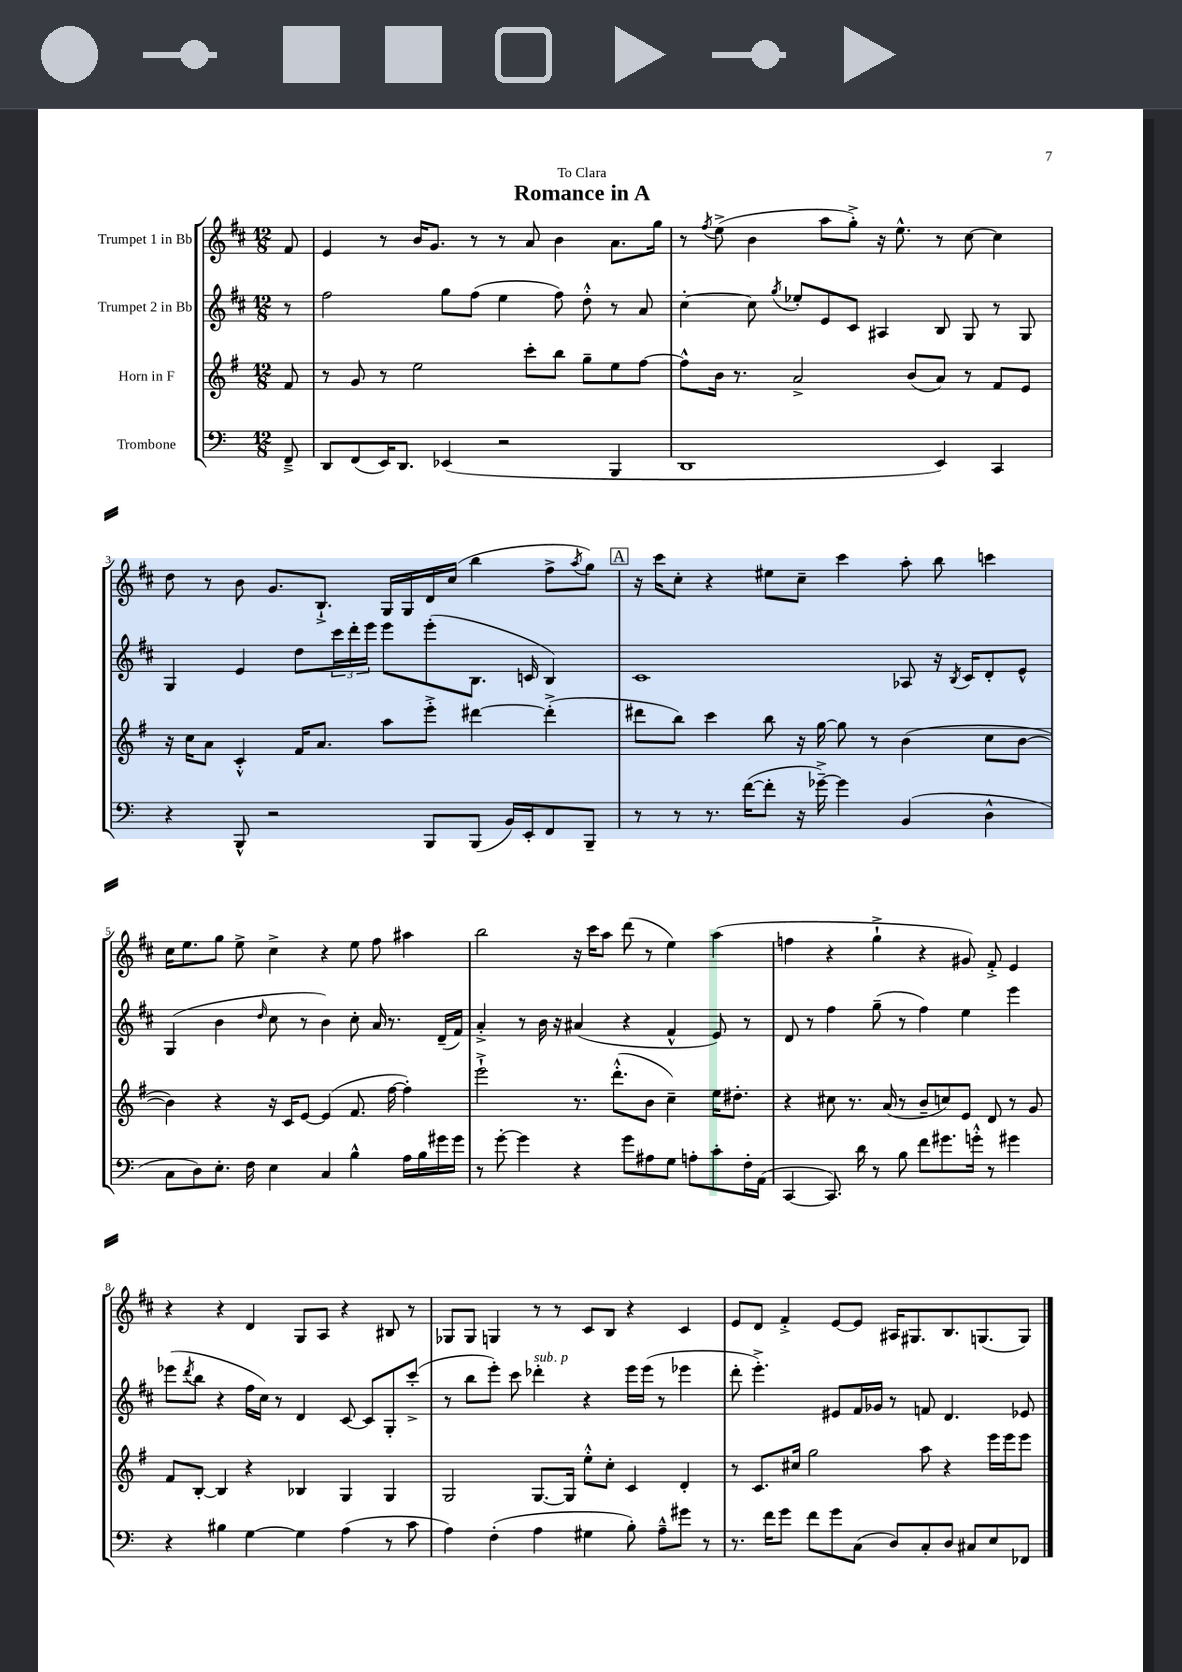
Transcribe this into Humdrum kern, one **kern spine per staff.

**kern	**kern	**kern	**kern
*staff4	*staff3	*staff2	*staff1
*clefF4	*clefG2	*clefG2	*clefG2
*k[]	*k[f#]	*k[f#c#]	*k[f#c#]
*M12/8	*M12/8	*M12/8	*M12/8
8FF~^	8f#	8r	8f#
=	=	=	=
8DD	8r	2ff#	4e
(8FF	8g	.	.
16EE)	8r	.	8r
8.DD	.	.	.
.	2ee	.	16b
.	.	.	8.g
(4EE-	.	8gg	.
.	.	(8ff#	8r
2r	.	4ee	8r
.	8ccc'	.	8a
.	8bb	8ff#)	4b
.	8gg~	8dd'^^	.
4BBB	8ee	8r	8.a
.	[8ff#	8a	.
.	.	.	16gg
=	=	=	=
1DD	8ff#^^]	[4cc#'	8r
.	.	.	8qff#
.	16b	.	(8ee^
.	8.r	.	.
.	.	8cc#]	4b
.	.	8qgg	.
.	2a^	8ee-'	.
.	.	8e	8aa
.	.	8c#	8gg'^)
.	.	4A#	16r
.	.	.	8.ee^^
.	(8b	.	.
4EE)	8a)	8B	8r
.	8r	8G	[8cc#
4CC	8f#	8r	4cc#]
.	8e	8G	.
=	=	=	=
4r	16r	4G	8dd
.	16cc	.	.
.	8a	.	8r
8BBB^^	4c'^^	4e	8b
2r	.	.	8.g
.	16f#	8dd	.
.	8.a	.	8.B`^
.	.	24ccc#	.
.	.	24ddd'	.
.	.	24eee	.
.	8aa	8eee	16G
.	.	.	16G
8BBB	8eee'^	(8eee'	16d
.	.	.	(16cc#
(8BBB	[4ddd#	8.B	4bb
16BB)	.	.	.
16EE'	.	16c	.
8FF	(4ddd#'^]	4B)	8ff#^
.	.	.	8qaa
8BBB~	.	.	8gg)
=	=	=	=
8r	8ddd#	1c#	16r
.	.	.	16ccc#
8r	8bb)	.	8cc#'
8.r	4ccc	.	4r
([16f	.	.	.
8f']	8bb	.	8ee#
16r	16r	.	8cc#~
[16g-~^)	[16gg	.	.
4g-]	8gg]	.	4ccc#
.	8r	.	.
(4BB	(4b	8A-	8aa'
.	.	16r	8bb
.	.	8qB	.
.	.	16c#	.
4D^^	8cc	8d'	4ccc
.	[8b	8e^^	.
=	=	=	=
8C	4b])	(4G	16cc#
.	.	.	8.ee
8D)	.	.	.
8.E'	4r	4b	8gg
.	.	.	8ee^
16F	.	.	.
.	.	16qqdd	.
4E	16r	8cc#	4cc#^
.	16c	.	.
.	[8e	8r	.
4C	(4e]	4b)	4r
4B^^	8.f#	8cc#'	8ee
.	.	16a	8ff#
.	[16ff#	8.r	.
16A	4ff#'])	.	4aa#
16B	.	.	.
16g#	.	(16d~	.
16g#	.	16f#)	.
=	=	=	=
8r	2eee`^	4a'^	2bb
[8g'	.	.	.
4g]	.	8r	.
.	.	16b	.
.	.	16r	.
4r	8.r	(4a#	16r
.	.	.	16ccc#
.	.	.	8aa
.	(8.ddd'^^	.	.
8g	.	4r	(8ddd
8A#	8b	.	8r
8G	4cc~)	4f#^^	4ee)
8A'	.	.	.
8c'	16ee	8e)	(4aa
.	8.dd#'	.	.
16F'	.	8r	.
(16AA	.	.	.
=	=	=	=
[4CC	4r	8d	4ff
.	.	8r	.
8.CC])	8cc#	4ff#	4r
.	8.r	.	.
16d	.	.	.
8r	.	(8gg~	4gg`^
.	(16a	.	.
8B	8r	8r	.
8f	8b~	4ff#)	4r
8.g#	8cc)	.	.
.	8e	4ee	8g#)
16g'^^	.	.	.
8r	8d	.	8f#'^
4g#	8r	4eee	4e
.	8g	.	.
=	=	=	=
4r	8f#	(8eee-	4r
.	.	8qddd	.
.	[8B'	8bb	.
4B#	4B]	4r	4r
[4G	4r	16ff#	4d
.	.	16cc#)	.
.	.	8r	.
4G]	4B-	4d	8G
.	.	.	8A
(4A	4G	[8c#	4r
.	.	8c#]	.
8r	4G	8G'	8B#
8c	.	(8ccc#'^	8r
=	=	=	=
4A)	2G	8r	8G-
.	.	8bb	8G-
(4F'	.	8eee')	4G
.	.	8ccc#	.
4A	[8.G	4ddd-'	8r
.	.	.	8r
.	16G]	.	.
4G#	8ee'^^	4r	8c#
.	8cc'	.	8B
8B')	4c	16eee	4r
.	.	(16eee	.
8A~^^	.	8r	.
8g#	4d'	4eee-	4c#
8r	.	.	.
=	=	=	=
8.r	8r	8ddd'	8e
.	8.c	4.eee'^)	8d
16f	.	.	.
8g	.	.	4f#'^
.	16cc#	.	.
8f	2gg	.	.
8g	.	8e#	[8e
(8C	.	16f#	8e]
.	.	16g-	.
8D)	.	8r	16A#
.	.	.	8.G#
8C'	8aa	8f	.
8D	4r	4.d	8.B
8C#	.	.	.
.	.	.	(8.G
8E	16eee	.	.
.	16eee	.	.
8FF-	8eee	8e-	8G)
==	==	==	==
*-	*-	*-	*-
